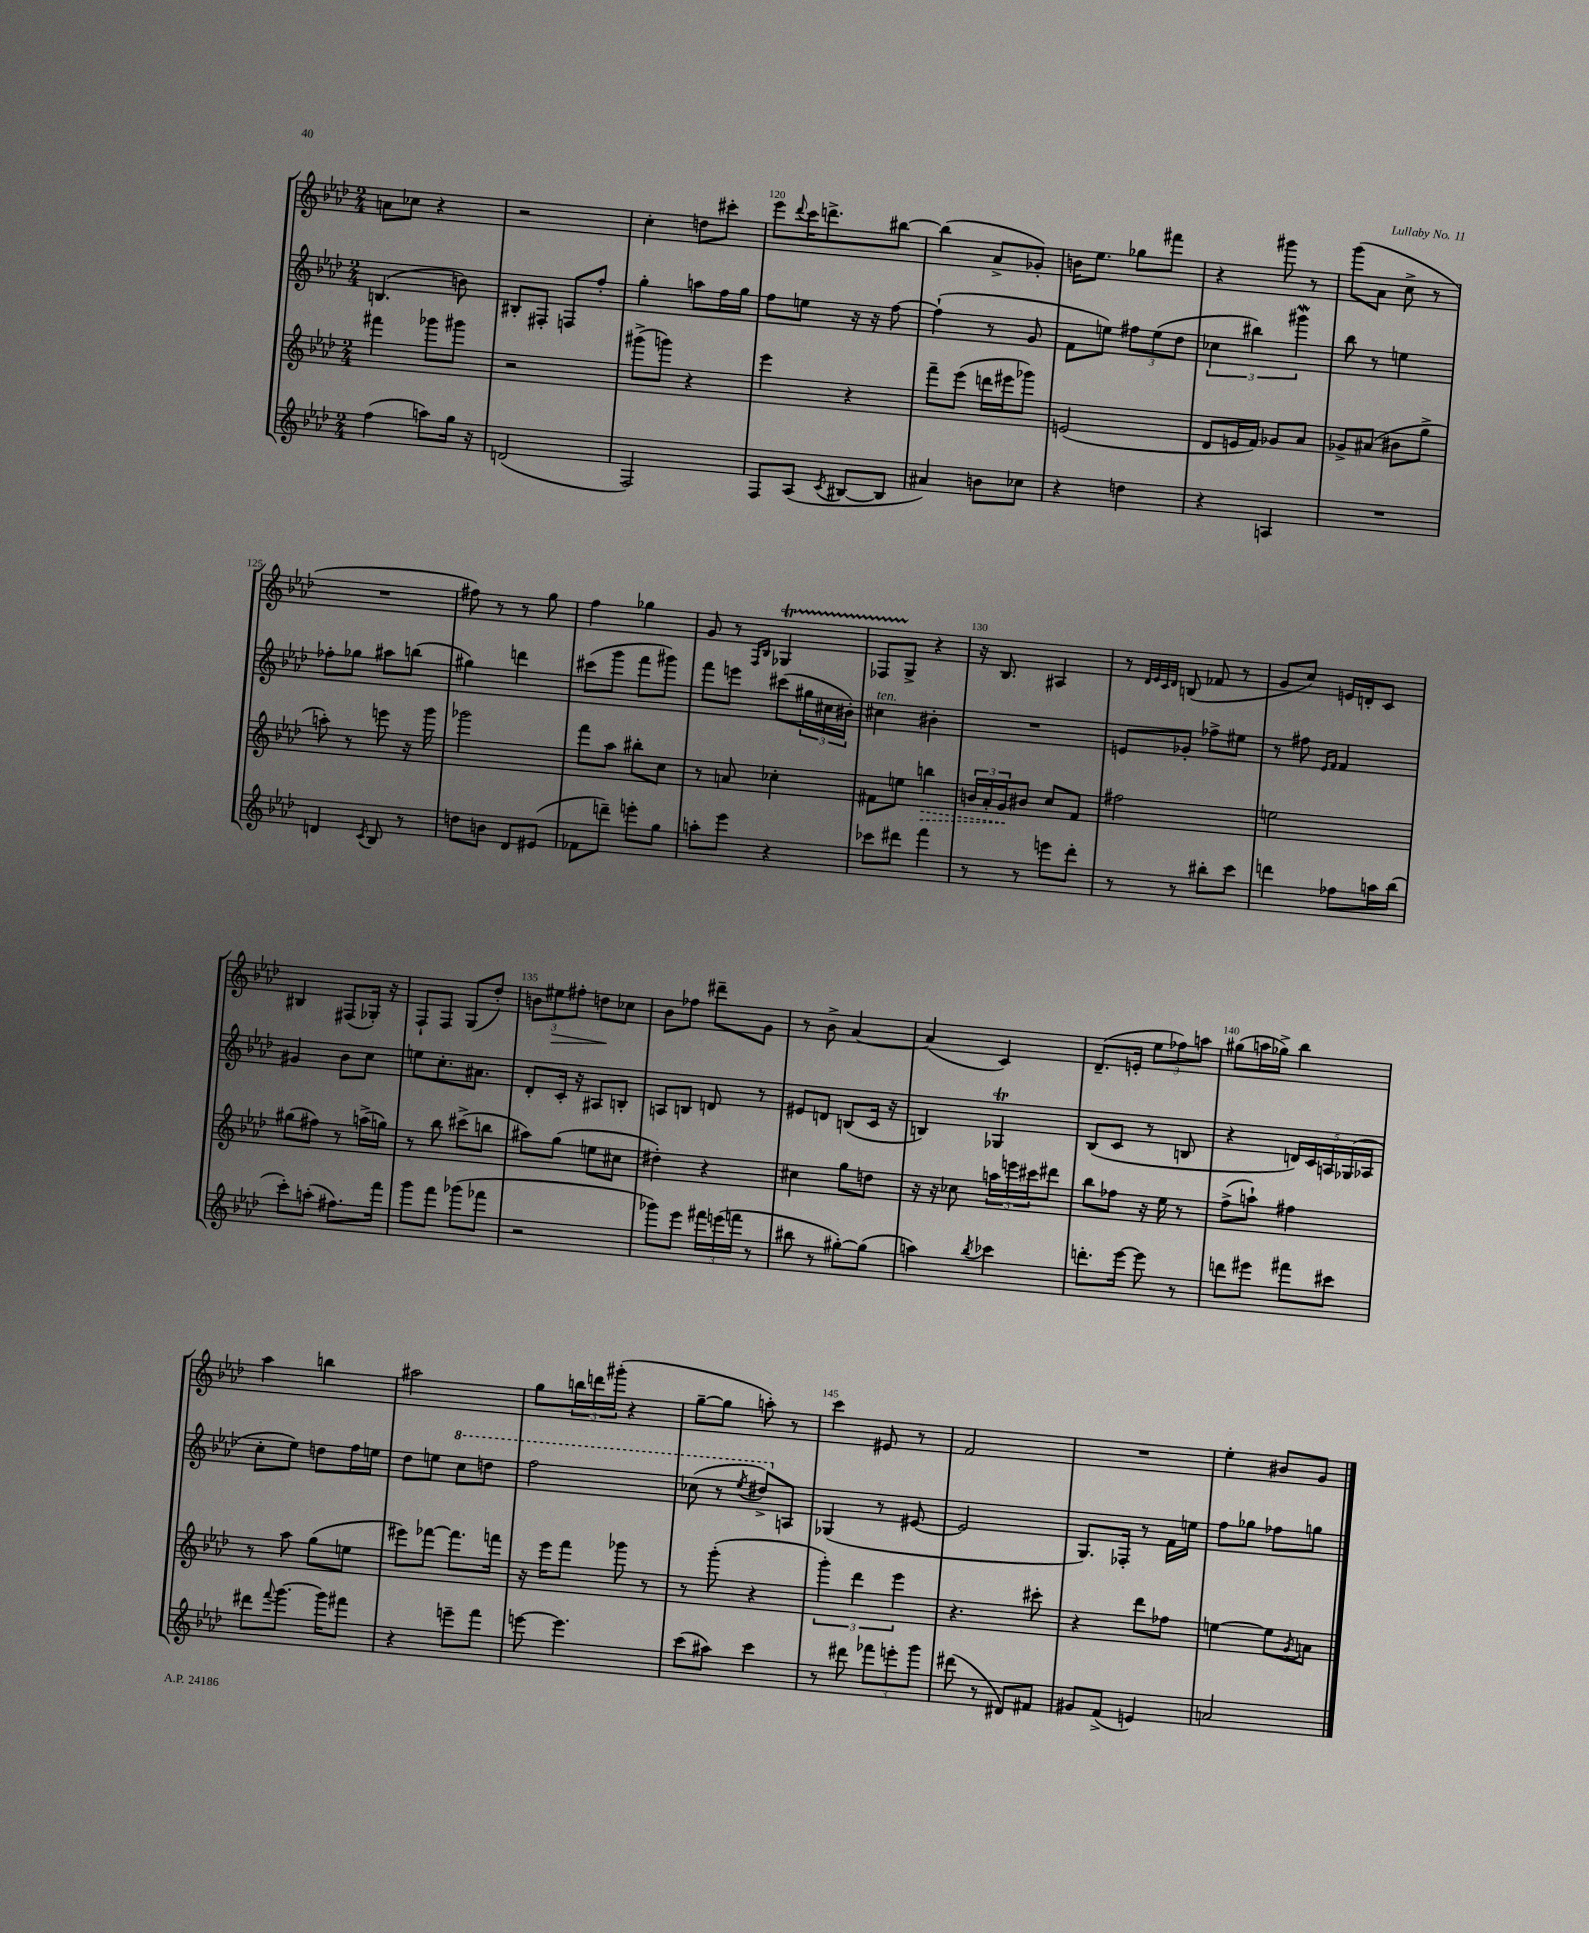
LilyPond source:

<<
\new StaffGroup <<
\new Staff = "s0" {
    \clef treble \key aes \major \numericTimeSignature \time 2/4
    a'8 ces''8 r4 |
    r2 |
    c''4-. d''8 cis'''8-. |
    ees'''8 \appoggiatura { des'''8 } c'''16 d'''8.-> bis''8~ |
    bis''4( aes'8-> ges'8-.) |
    b'16 ees''8. ges''8 fis'''8 |
    r4 gis'''8 r8 |
    g'''8( aes'8 c''8-> r8 |
    R2 |
    fis''8) r8 r8 g''8 |
    f''4 ges''4 |
    g'8 r8 \grace { f16 bes16 } ges4\startTrillSpan |
    fes8 g8->\stopTrillSpan r4 |
    r16 bes8. ais4 |
    r8 \grace { des'32 ees'32 c'32 des'32 } b8( fes'8 r8 |
    g'8 c''8) e'16 d'16-. c'8 |
    bis4 fis8( ges16-.) r16 |
    f8-! f8 g8( des''8-.) |
    \tuplet 3/2 { b'8 eis''8\> fis''8-. } d''8\! ces''8 |
    bes'8 fes''8 dis'''8-- g'8 |
    r8 bes'8-> aes'4~ |
    aes'4( c'4) |
    des'8.--( e'16-. \tuplet 3/2 { ees''8 fes''8) a''8 } |
    gis''8( a''16 ges''16->) bes''4 |
    aes''4 b''4 |
    ais''2 |
    g''8 \tuplet 3/2 { b''16 d'''16 gis'''16-.( } r4 |
    g''8~-- g''8 a''8-.) r8 |
    c'''4 eis'8 r8 |
    f'2 |
    R2 |
    ees''4-. bis'8 g'8 \bar "|." |
}
\new Staff = "s1" {
    \clef treble \key aes \major \numericTimeSignature \time 2/4
    b4.( b'8) |
    bis8-. fis8-. f8 f''8-. |
    g''4-. a''8 f''16 g''16 |
    f''8 e''8 r16 r16 f''8~ |
    f''4-!( r8 g'8 |
    f'8 e''8) \tuplet 3/2 { fis''8 e''8( des''8 } |
    \tuplet 3/2 { ces''4 bis''4) gis'''4\mordent } |
    bes''8 r8 e''4 |
    fes''8-. ges''8 ais''8 b''8( |
    gis''4) d'''4 |
    cis'''8( g'''8 f'''8 gis'''8) |
    f'''8 e'''8 cis'''8( \tuplet 3/2 { gis''16 cis''16 bis'16-.) } |
    cis''4^\markup { \italic "ten." } bis'4-. |
    R2 |
    e'8 ges'8-. fes''8-> eis''8 |
    r8 fis''8 \grace { ees'16 f'16 } f'4 |
    gis'4 bes'8 c''8 |
    e''8 c''8.-. ais'8. |
    des'8-. c'16-. r16 ais8 b8-. |
    a8 b8 d'8 r8 |
    eis'8 d'8 b8( c'16 r16 |
    b4) ges4\trill |
    bes8( c'8 r8 b8 |
    r4 \tuplet 5/4 { d'16) c'16 a16 ges16( aes16 } |
    c''8-. ees''8) d''8 f''16 e''16 |
    des''8 e''8 \ottava #1 c'''8 d'''8 |
    f'''2 |
    ces'''8( r8 \acciaccatura { ees'''8 } dis'''8->) \ottava #0 a8 |
    ges4( r8 eis'8~ |
    eis'2 |
    g8.) fes16-. r8 f'16 e''16 |
    f''8 ges''8 fes''8 g''8 \bar "|." |
}
\new Staff = "s2" {
    \clef treble \key aes \major \numericTimeSignature \time 2/4
    fis'''4 ges'''8 gis'''8 |
    r2 |
    gis'''8->( g'''8) r4 |
    ees'''4 r4 |
    f'''8-- ees'''8( d'''16 eis'''16 ges'''8) |
    e'2( |
    des'8 e'16 f'16) ges'8 aes'8 |
    ges'8-> ais'8( bis'8 g''8-> |
    a''8-.) r8 e'''8 r16 g'''16 |
    ges'''2 |
    f'''8 aes''8 bis''8-. c''8 |
    r8 a'8 ces''4-. |
    fis'8 e''8 \once \override Hairpin.style = #'dashed-line b''4\> |
    \tuplet 3/2 { b'16 aes'16-. g'16\! } bis'8 c''8 f'8 |
    fis''2 |
    e''2 |
    gis''8( fis''8) r8 a''16->( g''16) |
    r8 bes''8 cis'''8->( b''8 |
    ais''8) g''8( e''8 cis''8 |
    dis''4-.) r4 |
    cis''4 g''8 d''8 |
    r16 r16 ces''8 \tuplet 3/2 { a''16 e'''16 cis'''16 } dis'''8 |
    bes''8 fes''8 r16 ees''16 r8 |
    f''8->( a''8-!) fis''4 |
    r8 aes''8 g''8( e''8 |
    eis'''8) fes'''8~ fes'''8. f'''16 |
    r16 ees'''16 f'''8 ges'''8 r8 |
    r8 g'''8-.( r4 |
    \tuplet 3/2 { g'''4-.) des'''4 ees'''4 } |
    r4. cis'''8-. |
    r4 des'''8 fes''8 |
    e''4~ e''8 \acciaccatura { g'8 } a'8 \bar "|." |
}
\new Staff = "s3" {
    \clef treble \key aes \major \numericTimeSignature \time 2/4
    f''4( a''8) g''16 r16 |
    d'2( |
    f2) |
    f8 aes8( \acciaccatura { c'8 } bis8~ bis8 |
    ais'4) b'8 ces''8 |
    r4 d''4 |
    r4 a4 |
    R2 |
    d'4 \acciaccatura { c'8 } bes8 r8 |
    d''8 b'8 des'8 eis'8( |
    fes'8 d'''8--) e'''8-. g''8 |
    a''8-. ees'''8 r4 |
    ces'''8 dis'''8 f'''4 |
    r8 r8 e'''8 des'''8-. |
    r8 r8 bis''8-. c'''8 |
    d'''4 fes''8 a''16 bes''16( |
    c'''8-.) a''8-.( fis''8.) f'''16 |
    g'''8 f'''8 ges'''8( fes'''8 |
    r2 |
    ges'''8) ees'''8 \tuplet 3/2 { fis'''16 e'''16( f'''16 } r8 |
    bis''8 r8 gis''8~-.) gis''8( |
    a''4) \acciaccatura { bes''8 } ces'''4 |
    d'''8.-. ees'''16~ ees'''8 r8 |
    d'''8 eis'''8 fis'''8 cis'''8 |
    dis'''8 \appoggiatura { f'''8 } g'''8.~ g'''16 fis'''8 |
    r4 e'''8-- f'''8 |
    e'''8~ e'''4. |
    c'''8( ais''8) c'''4 |
    r8 dis'''8 \tuplet 3/2 { fes'''8 e'''8-. g'''8 } |
    dis'''8( r8 dis'8) fis'8 |
    gis'8 f'8->( e'4) |
    a'2 \bar "|." |
}
>>
>>
\layout { \context { \Score currentBarNumber = #117 \override BarNumber.break-visibility = ##(#f #t #t) barNumberVisibility = #(every-nth-bar-number-visible 5) } }
